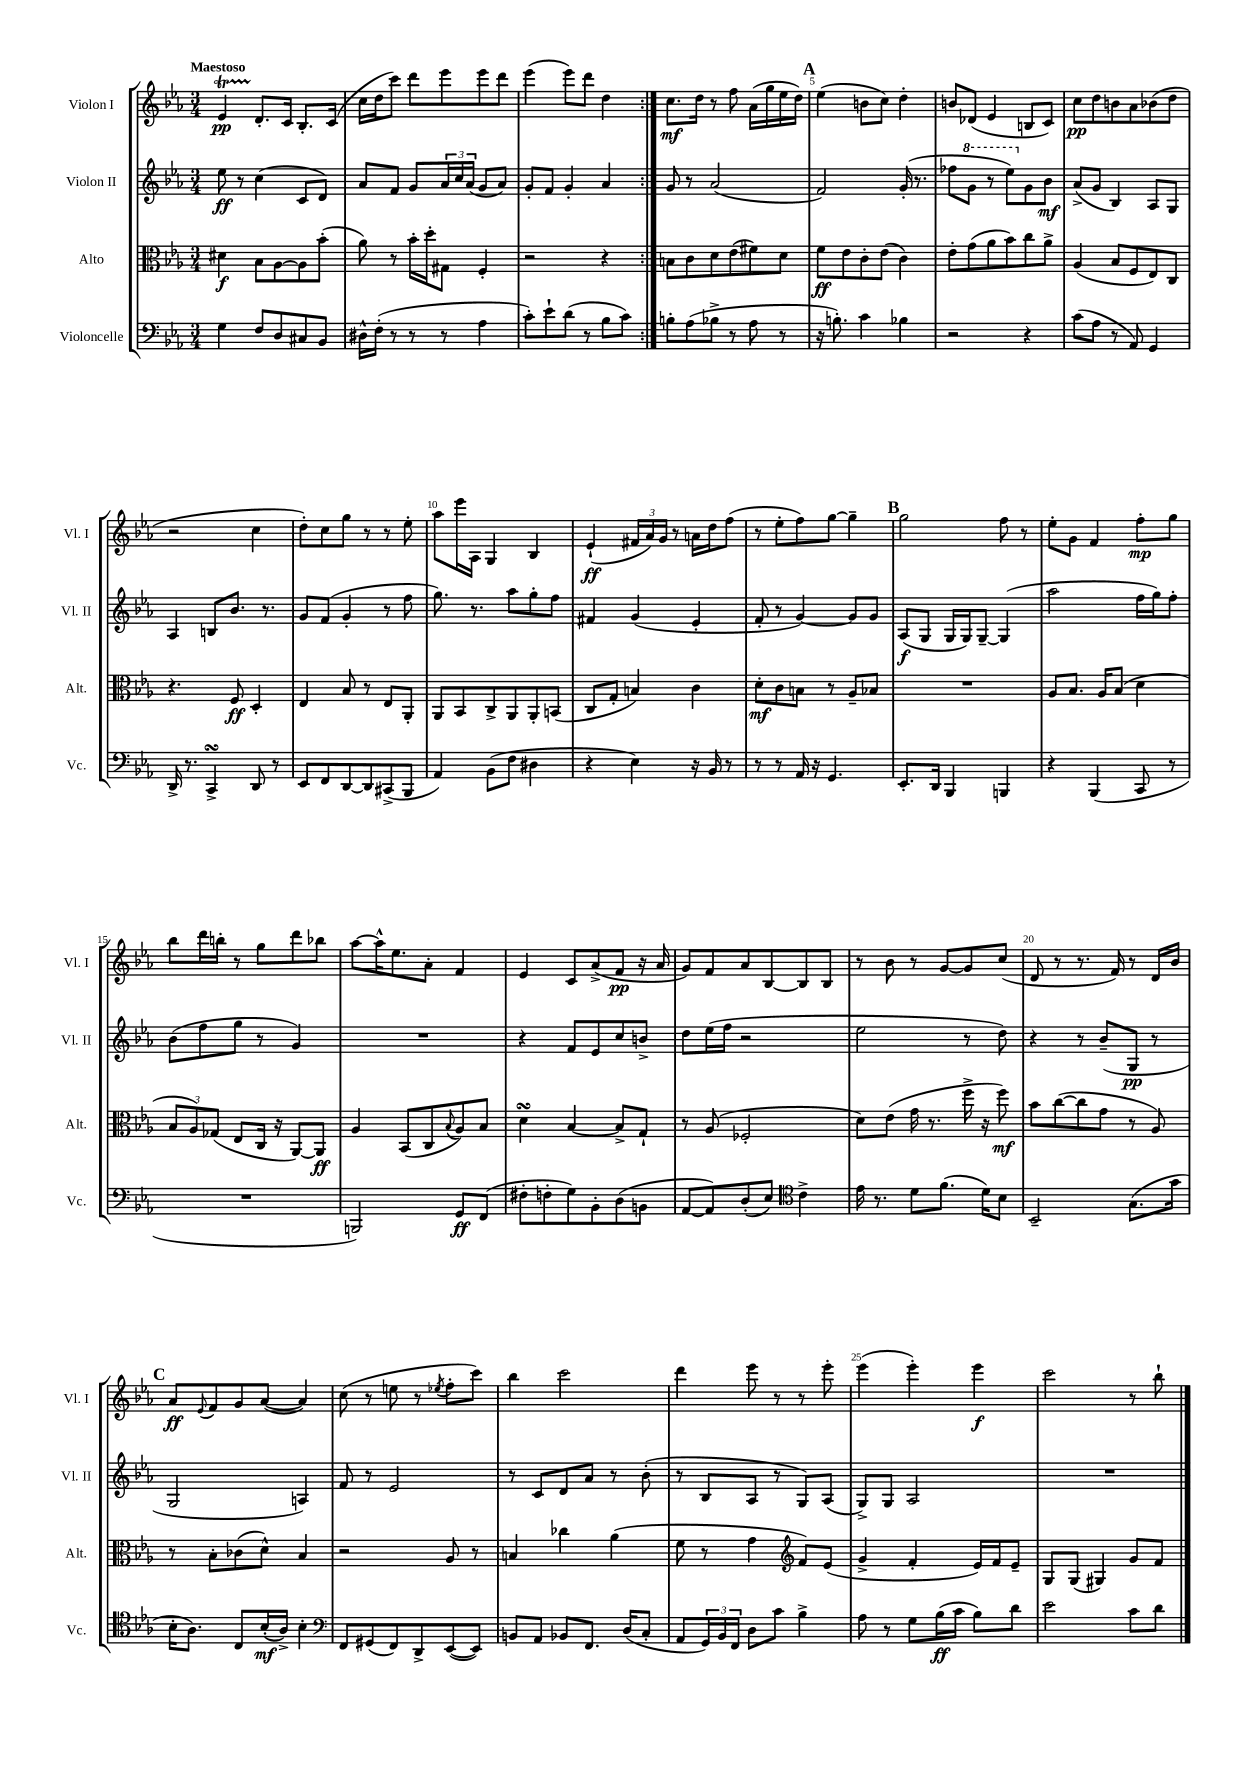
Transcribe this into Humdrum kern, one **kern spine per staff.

**kern	**dynam	**kern	**dynam	**kern	**dynam	**kern	**dynam
*part4	*part4	*part3	*part3	*part2	*part2	*part1	*part1
*staff4	*staff4	*staff3	*staff3	*staff2	*staff2	*staff1	*staff1
*I"Violoncelle	*	*I"Alto	*	*I"Violon II	*	*I"Violon I	*
*I'Vc.	*	*I'Alt.	*	*I'Vl. II	*	*I'Vl. I	*
*clefF4	*	*clefC3	*	*clefG2	*	*clefG2	*
*k[b-e-a-]	*	*k[b-e-a-]	*	*k[b-e-a-]	*	*k[b-e-a-]	*
*M3/4	*	*M3/4	*	*M3/4	*	*M3/4	*
=1	=1	=1	=1	=1	=1	=1	=1
!	!	!	!	!	!	!LO:TX:a:B:t=Maestoso	!
4G\	.	4d#X\	f	8ee-\	ff	4e-T/	pp
.	.	.	.	8r	.	.	.
8F/L	.	8B-\L	.	(4cc\	.	8.d'/L	.
8D/	.	[8A-\	.	.	.	.	.
.	.	.	.	.	.	16c/Jk	.
8C#X/	.	8A-\]	.	8c/L	.	8.B-'/L	.
8BB-/J	.	(8b-'\J	.	8d/J)	.	.	.
.	.	.	.	.	.	(16c/Jk	.
=2	=2	=2	=2	=2	=2	=2	=2
16D#X^^\LL	.	8a-\)	.	8a-/L	.	16cc\LL	.
(16F'\JJ	.	.	.	.	.	16dd\J	.
8r	.	8r	.	8f/J	.	8ccc\J)	.
8r	.	16b-'\LL	.	8g/L	.	8ddd\L	.
.	.	16dd'\J	.	.	.	.	.
8r	.	8G#X\J	.	24a-/L	.	8eee-\	.
.	.	.	.	24cc/	.	.	.
.	.	.	.	(24a-/JJ	.	.	.
4A-\	.	4F'/	.	8g/L	.	8eee-\	.
.	.	.	.	8a-/J)	.	8ddd\J	.
=3	=3	=3	=3	=3	=3	=3	=3
8c'\L)	.	2r	.	8g'/L	.	(4eee-\	.
8e-`\	.	.	.	8f/J	.	.	.
(8d\J	.	.	.	4g'/	.	8eee-\L)	.
8r	.	.	.	.	.	8ddd\J	.
8B-\L	.	4r	.	4a-/	.	4dd\	.
8c\J)	.	.	.	.	.	.	.
=4:|!	=4:|!	=4:|!	=4:|!	=4:|!	=4:|!	=4:|!	=4:|!
8Bn'\L	.	8Bn\L	.	8g/	.	8.cc\L	mf
(8A-\	.	8c\	.	8r	.	.	.
.	.	.	.	.	.	16dd\Jk	.
8B-X^\J	.	8d\	.	(2a-/	.	8r	.
8r	.	(8e-\	.	.	.	8ff\	.
8A-\	.	8f#X\)	.	.	.	(16a-\LL	.
.	.	.	.	.	.	16gg\	.
8r	.	8d\J	.	.	.	16ee-\	.
.	.	.	.	.	.	16dd\JJ)	.
!!LO:REH:place=s1:t=A
=5	=5	=5	=5	=5	=5	=5	=5
16r	.	8f\L	ff	2f/)	.	(4ee-\	.
8.Bn'\)	.	.	.	.	.	.	.
.	.	8e-\	.	.	.	.	.
4c\	.	8c'\	.	.	.	8bn\L	.
.	.	(8e-\J	.	.	.	8cc\J)	.
4B-X\	.	4c\)	.	(16g'/	.	4dd'\	.
.	.	.	.	8.r	.	.	.
=6	=6	=6	=6	=6	=6	=6	=6
2r	.	8e-'\L	.	8ff-X\L	.	8bn/L	.
*	*	*	*	*8va	*	*	*
.	.	(8g\	.	8gg\J	.	(8d-X/J	.
.	.	8a-\	.	8r	.	4e-/	.
.	.	8b-\)	.	8eee-\L)	.	.	.
*	*	*	*	*X8va	*	*	*
4r	.	8cc\	.	8g\	.	8Bn/L	.
.	.	8a-^\J	.	8b-\J	mf	8c/J)	.
=7	=7	=7	=7	=7	=7	=7	=7
(8c\L	.	(4A-/	.	(8a-^/L	.	8cc\L	pp
8A-\J	.	.	.	8g/J	.	8dd\	.
8r	.	8B-/L	.	4B-/)	.	8bn\	.
8AA-/)	.	8F/	.	.	.	8a-\	.
4GG/	.	8E-/)	.	8A-/L	.	(8b-X\	.
.	.	8C/J	.	8G/J	.	8dd\J	.
!!LO:LB:g=z
=8	=8	=8	=8	=8	=8	=8	=8
16DD^/	.	4.r	.	4A-/	.	2r	.
8.r	.	.	.	.	.	.	.
4CCsSSS^/	.	.	.	8Bn/L	.	.	.
.	.	8F/	ff	8.b-/J	.	.	.
8DD/	.	4D'/	.	.	.	4cc\	.
.	.	.	.	8.r	.	.	.
8r	.	.	.	.	.	.	.
=9	=9	=9	=9	=9	=9	=9	=9
8EE-/L	.	4E-/	.	8g/L	.	8dd'\L)	.
8FF/	.	.	.	(8f/J	.	8cc\	.
[8DD/	.	8B-/	.	4g'/	.	8gg\J	.
8DD/]	.	8r	.	.	.	8r	.
(8CC#X^/	.	8E-/L	.	8r	.	8r	.
8BBB-/J	.	8AA-'/J	.	8ff\	.	8ee-'\	.
=10	=10	=10	=10	=10	=10	=10	=10
4AA-/)	.	8AA-/L	.	8.gg\)	.	8aa-\L	.
.	.	8BB-/	.	.	.	16eee-\L	.
.	.	.	.	8.r	.	16A-\JJ	.
(8BB-\L	.	8C^/	.	.	.	4G/	.
8F\J	.	8AA-/	.	8aa-\L	.	.	.
4D#X\	.	8AA-'/	.	8gg'\	.	4B-/	.
.	.	(8BBn/J	.	8ff\J	.	.	.
=11	=11	=11	=11	=11	=11	=11	=11
4r	.	8C/L	.	4f#X/	.	(4e-`/	ff
.	.	8G'/J	.	.	.	.	.
4E-\)	.	4Bn/)	.	(4g/	.	24f#X/LL	.
.	.	.	.	.	.	24a-/)	.
.	.	.	.	.	.	24g/JJ	.
.	.	.	.	.	.	8r	.
16r	.	4c\	.	4e-'/	.	16an\LL	.
16BB-/	.	.	.	.	.	16dd\J	.
8r	.	.	.	.	.	(8ff\J	.
=12	=12	=12	=12	=12	=12	=12	=12
8r	.	8d'\L	mf	8f'/	.	8r	.
8r	.	8c\	.	8r	.	8ee-'\L	.
16AA-/	.	8Bn\J	.	[4g/)	.	8ff\)	.
16r	.	.	.	.	.	.	.
4.GG/	.	8r	.	.	.	[8gg\J	.
.	.	8A-~/L	.	8g/L]	.	4gg~\]	.
.	.	8B-X/J	.	8g/J	.	.	.
!!LO:REH:place=s1:t=B
=13	=13	=13	=13	=13	=13	=13	=13
8.EE-'/L	.	2.r	.	(8A-/L	f	2gg\	.
.	.	.	.	8G/J	.	.	.
16DD/Jk	.	.	.	.	.	.	.
4BBB-/	.	.	.	16G/LL	.	.	.
.	.	.	.	16G/J)	.	.	.
.	.	.	.	[8G~/J	.	.	.
4BBBn/	.	.	.	(4G/]	.	8ff\	.
.	.	.	.	.	.	8r	.
=14	=14	=14	=14	=14	=14	=14	=14
4r	.	8A-/L	.	2aa-\	.	8ee-'\L	.
.	.	8.B-/J	.	.	.	8g\J	.
(4BBB-/	.	.	.	.	.	4f/	.
.	.	16A-/KL	.	.	.	.	.
.	.	(8B-/J	.	.	.	.	.
8CC/	.	4d\	.	16ff\LL	.	8ff'\L	mp
.	.	.	.	16gg\J)	.	.	.
8r	.	.	.	8ff'\J	.	8gg\J	.
!!LO:LB:g=z
=15	=15	=15	=15	=15	=15	=15	=15
2.r	.	12B-/L	.	(8b-\L	.	8bb-\L	.
.	.	12A-/)	.	.	.	.	.
.	.	.	.	8ff\	.	16ddd\L	.
.	.	(12G-X/J	.	.	.	.	.
.	.	.	.	.	.	16bbn'\JJ	.
.	.	8E-/L	.	8gg\J	.	8r	.
.	.	16C/Jk	.	8r	.	8gg\L	.
.	.	16r	.	.	.	.	.
.	.	[8AA-/L)	.	4g/)	.	8ddd\	.
.	.	8AA-/J]	ff	.	.	8bb-X\J	.
=16	=16	=16	=16	=16	=16	=16	=16
2BBBn/)	.	4A-/	.	2.r	.	[8aa-\L	.
.	.	.	.	.	.	16aa-^^\K]	.
.	.	.	.	.	.	8.ee-\	.
.	.	(8BB-/L	.	.	.	.	.
.	.	8C/	.	.	.	8a-'\J	.
.	.	8qqB-/	.	.	.	.	.
8GG/L	ff	8A-/)	.	.	.	4f/	.
(8FF/J	.	8B-/J	.	.	.	.	.
=17	=17	=17	=17	=17	=17	=17	=17
8F#X'\L	.	4dsSsS\	.	4r	.	4e-/	.
8Fn'\	.	.	.	.	.	.	.
8G\)	.	[4B-/	.	8f/L	.	8c/L	.
8BB-'\	.	.	.	8e-/	.	(8a-^/	.
(8D\	.	8B-^/L]	.	8cc/	.	8f/J	pp
8BBn\J	.	8G`/J	.	8bn^/J	.	16r	.
.	.	.	.	.	.	16a-/	.
=18	=18	=18	=18	=18	=18	=18	=18
[8AA-/L	.	8r	.	8dd\L	.	8g/L)	.
8AA-/])	.	(8A-/	.	(16ee-\L	.	8f/	.
.	.	.	.	16ff\JJ	.	.	.
(8D'/	.	2F-X'/	.	2r	.	8a-/	.
8E-/J)	.	.	.	.	.	[8B-/	.
*clefC4	*	*	*	*	*	*	*
4c^\	.	.	.	.	.	8B-/]	.
.	.	.	.	.	.	8B-/J	.
=19	=19	=19	=19	=19	=19	=19	=19
16e-\	.	8d\L)	.	2ee-\	.	8r	.
8.r	.	.	.	.	.	.	.
.	.	(8e-\J	.	.	.	8b-\	.
8d\L	.	16g\	.	.	.	8r	.
.	.	8.r	.	.	.	.	.
(8.f\J	.	.	.	.	.	[8g/L	.
.	.	16ff^\	.	8r	.	8g/]	.
16d\KL)	.	16r	.	.	.	.	.
8B-\J	.	8ff\)	mf	8dd\)	.	(8cc/J	.
=20	=20	=20	=20	=20	=20	=20	=20
2BB-~/	.	8b-\L	.	4r	.	8d/	.
.	.	([8cc\	.	.	.	8r	.
.	.	8cc\]	.	8r	.	8.r	.
.	.	8g\J	.	(8b-~/L	.	.	.
.	.	.	.	.	.	16f/)	.
(8.G\L	.	8r	.	8G/J	pp	8r	.
.	.	8A-/)	.	8r	.	16d/LL	.
16g\Jk	.	.	.	.	.	16b-/JJ	.
!!LO:LB:g=z
!!LO:REH:place=s1:t=C
=21	=21	=21	=21	=21	=21	=21	=21
16B-'\KL	.	8r	.	2G/	.	8a-/L	ff
8.A-\J)	.	.	.	.	.	.	.
.	.	.	.	.	.	8qqe-/	.
.	.	8B-'\L	.	.	.	8f/	.
8C/L	.	(8c-X\	.	.	.	8g/	.
(16B-'/L	mf	8d^^\J)	.	.	.	([8a-/J	.
16A-^/JJ)	.	.	.	.	.	.	.
4B-'\	.	4B-/	.	4An/)	.	4a-/])	.
=22	=22	=22	=22	=22	=22	=22	=22
*clefF4	*	*	*	*	*	*	*
8FF/L	.	2r	.	8f/	.	(8cc\	.
(8GG#X/	.	.	.	8r	.	8r	.
8FF/)	.	.	.	2e-/	.	8een\	.
8DD^/	.	.	.	.	.	8r	.
.	.	.	.	.	.	8qee-X/	.
([8EE-/	.	8A-/	.	.	.	8ff'\L	.
8EE-/J])	.	8r	.	.	.	8ccc\J)	.
=23	=23	=23	=23	=23	=23	=23	=23
8BBn/L	.	4Bn/	.	8r	.	4bb-\	.
8AA-/J	.	.	.	8c/L	.	.	.
8BB-X/L	.	4cc-X\	.	8d/	.	2ccc\	.
8.FF/J	.	.	.	8a-/J	.	.	.
.	.	(4a-\	.	8r	.	.	.
(16D/KL	.	.	.	.	.	.	.
8C'/J	.	.	.	(8b-'\	.	.	.
=24	=24	=24	=24	=24	=24	=24	=24
8AA-/L	.	8f\	.	8r	.	4ddd\	.
24GG/L)	.	8r	.	8B-/L	.	.	.
24BB-/	.	.	.	.	.	.	.
24FF/JJ	.	.	.	.	.	.	.
8D\L	.	4g\	.	8A-/J	.	8eee-\	.
8c\J	.	.	.	8r	.	8r	.
*	*	*clefG2	*	*	*	*	*
4B-^\	.	8f/L)	.	8G/L)	.	8r	.
.	.	(8e-/J	.	(8A-/J	.	8eee-'\	.
=25	=25	=25	=25	=25	=25	=25	=25
8A-\	.	4g^/	.	8G^/L)	.	(4eee-\	.
8r	.	.	.	8G/J	.	.	.
8G\L	.	4f'/	.	2A-/	.	4eee-'\)	.
(16B-\L	ff	.	.	.	.	.	.
16c\JJ	.	.	.	.	.	.	.
8B-\L)	.	16e-/LL)	.	.	.	4eee-\	f
.	.	16f/J	.	.	.	.	.
8d\J	.	8e-~/J	.	.	.	.	.
=26	=26	=26	=26	=26	=26	=26	=26
2e-\	.	8G/L	.	2.r	.	2ccc\	.
.	.	(8G/J	.	.	.	.	.
.	.	4G#X/)	.	.	.	.	.
8c\L	.	8g/L	.	.	.	8r	.
8d\J	.	8f/J	.	.	.	8bb-`\	.
==	==	==	==	==	==	==	==
*-	*-	*-	*-	*-	*-	*-	*-
